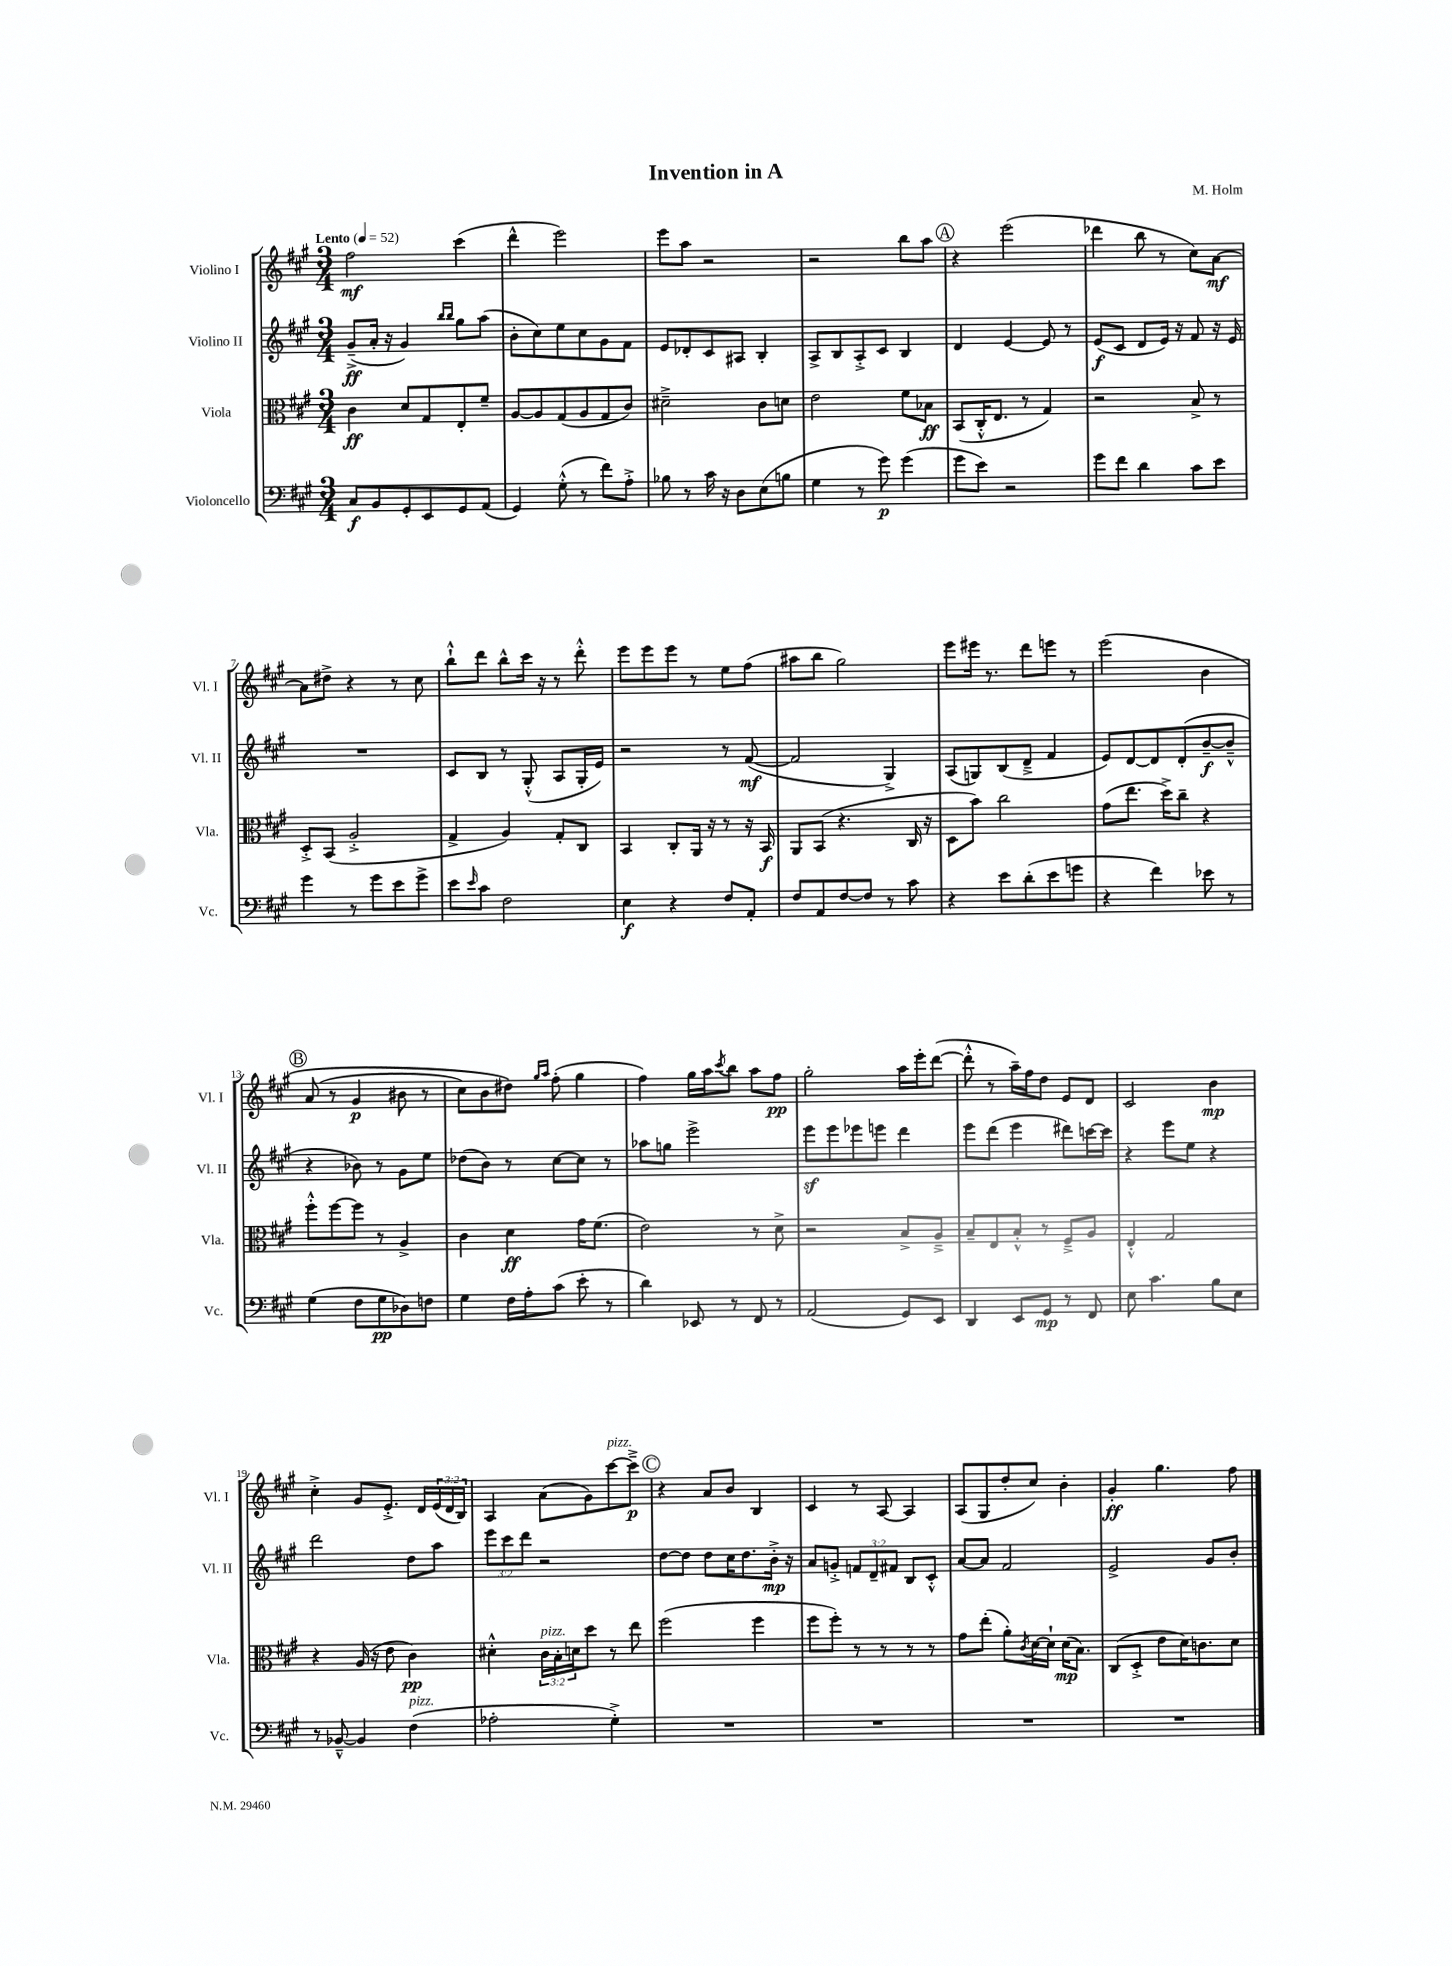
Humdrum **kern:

**kern	**dynam	**kern	**dynam	**kern	**dynam	**kern	**dynam
*part4	*part4	*part3	*part3	*part2	*part2	*part1	*part1
*staff4	*staff4	*staff3	*staff3	*staff2	*staff2	*staff1	*staff1
*I"Violoncello	*	*I"Viola	*	*I"Violino II	*	*I"Violino I	*
*I'Vc.	*	*I'Vla.	*	*I'Vl. II	*	*I'Vl. I	*
*clefF4	*	*clefC3	*	*clefG2	*	*clefG2	*
*k[f#c#g#]	*	*k[f#c#g#]	*	*k[f#c#g#]	*	*k[f#c#g#]	*
*M3/4	*	*M3/4	*	*M3/4	*	*M3/4	*
*MM52	*	*MM52	*	*MM52	*	*MM52	*
=1	=1	=1	=1	=1	=1	=1	=1
!	!	!	!	!	!	!LO:TX:a:B:t=Lento	!
8C#/L	f	4c#\	ff	(8g#~^/L	ff	2ff#\	mf
8BB/	.	.	.	16a'/Jk	.	.	.
.	.	.	.	16r	.	.	.
8GG#'/	.	8d/L	.	4g#/)	.	.	.
8EE/	.	8G#/	.	.	.	.	.
.	.	.	.	16qqbb/LL	.	.	.
.	.	.	.	16qqbb/JJ	.	.	.
8GG#/	.	8E'/	.	8gg#\L	.	(4ccc#\	.
(8AA/J	.	8f#~/J	.	(8aa\J	.	.	.
=2	=2	=2	=2	=2	=2	=2	=2
4GG#/)	.	[8A/L	.	8b'\L	.	4ddd^^\	.
.	.	8A/]	.	8cc#\)	.	.	.
(8G#'^^\	.	(8G#/	.	8ee\	.	2eee\)	.
8r	.	8A/	.	8cc#\	.	.	.
8f#\L)	.	8G#/	.	8g#\	.	.	.
8A'^\J	.	8c#/J)	.	8f#\J	.	.	.
=3	=3	=3	=3	=3	=3	=3	=3
8B-X\	.	2d#X~^\	.	8e/L	.	8eee\L	.
8r	.	.	.	8d-X'/	.	8aa\J	.
16c#\	.	.	.	8c#/	.	2r	.
16r	.	.	.	.	.	.	.
8D\L	.	.	.	8A#X/J	.	.	.
(8E\	.	8c#\L	.	4B'/	.	.	.
8Bn\J	.	8dn\J	.	.	.	.	.
=4	=4	=4	=4	=4	=4	=4	=4
4G#\	.	2e\	.	8A^/L	.	2r	.
.	.	.	.	8B/	.	.	.
8r	.	.	.	8A'^/	.	.	.
8g#\)	p	.	.	8c#/J	.	.	.
(4g#\	.	8f#\L	.	4B/	.	8bb\L	.
.	.	8B-X\J	ff	.	.	8aa\J	.
!!LO:REH:place=s1:t=A
=5	=5	=5	=5	=5	=5	=5	=5
8g#\L	.	(8BB/L	.	4d/	.	4r	.
8e\J)	.	16C#'^^/K	.	.	.	.	.
.	.	8.E/J	.	.	.	.	.
2r	.	.	.	[4e/	.	(2eee\	.
.	.	8r	.	.	.	.	.
.	.	4G#/)	.	8e/]	.	.	.
.	.	.	.	8r	.	.	.
=6	=6	=6	=6	=6	=6	=6	=6
8g#\L	.	2r	.	(8e/L	f	4ddd-X\	.
8f#\J	.	.	.	8c#/J	.	.	.
4d\	.	.	.	8d/L	.	8bb\	.
.	.	.	.	16e/Jk)	.	8r	.
.	.	.	.	16r	.	.	.
8c#\L	.	8B^/	.	8f#/	.	8cc#\L)	.
8e\J	.	8r	.	16r	.	[8a\J	mf
.	.	.	.	16e/	.	.	.
!!LO:LB:g=z
=7	=7	=7	=7	=7	=7	=7	=7
4g#\	.	8D'^/L	.	2.r	.	8a\L]	.
.	.	(8BB/J	.	.	.	8dd#X^\J	.
8r	.	2A'^/	.	.	.	4r	.
8g#\L	.	.	.	.	.	.	.
8e\	.	.	.	.	.	8r	.
8g#^\J	.	.	.	.	.	8cc#\	.
=8	=8	=8	=8	=8	=8	=8	=8
8e\L	.	4G#^/	.	8c#/L	.	8bb`^^\L	.
16qqe/	.	.	.	.	.	.	.
8c#\J	.	.	.	8B/J	.	8ddd\J	.
2F#\	.	4A/)	.	8r	.	8bb^^\L	.
.	.	.	.	(8G#'^^/	.	16ccc#\Jk	.
.	.	.	.	.	.	16r	.
.	.	8G#'/L	.	8A/L	.	8r	.
.	.	8C#/J	.	16G#'/L	.	8ddd'^^\	.
.	.	.	.	16e/JJ)	.	.	.
=9	=9	=9	=9	=9	=9	=9	=9
4E\	f	4BB/	.	2r	.	8eee\L	.
.	.	.	.	.	.	8eee\	.
4r	.	8C#'/L	.	.	.	8eee\J	.
.	.	16AA/Jk	.	.	.	8r	.
.	.	16r	.	.	.	.	.
8F#/L	.	8r	.	8r	.	8ee\L	.
8AA'/J	.	16r	.	([8f#/	mf	(8ff#\J	.
.	.	16BB/	f	.	.	.	.
=10	=10	=10	=10	=10	=10	=10	=10
8F#/L	.	8AA/L	.	2f#/]	.	8aa#X\L	.
8AA/	.	(8BB/J	.	.	.	8bb\J	.
[8F#/	.	4.r	.	.	.	2gg#\)	.
8F#/J]	.	.	.	.	.	.	.
8r	.	.	.	4G#^/)	.	.	.
8c#\	.	16C#/	.	.	.	.	.
.	.	16r	.	.	.	.	.
=11	=11	=11	=11	=11	=11	=11	=11
4r	.	8D\L	.	(8A/L	.	8eee\L	.
.	.	8b\J)	.	8Gn/)	.	16eee#X\Jk	.
.	.	.	.	.	.	8.r	.
8e\L	.	2cc#\	.	(8B/	.	.	.
(8d'\	.	.	.	8d~^/J	.	8ddd\L	.
8e\	.	.	.	4f#/	.	8eeen\J	.
8gn\J	.	.	.	.	.	8r	.
=12	=12	=12	=12	=12	=12	=12	=12
4r	.	(8g#\L	.	8e/L)	.	(2eee\	.
.	.	8.ee\J	.	[8d/	.	.	.
4f#\)	.	.	.	8d/]	.	.	.
.	.	16dd^\KL)	.	.	.	.	.
.	.	8cc#~\J	.	(8d'/	.	.	.
8e-X\	.	4r	.	[8b~/	f	4b\	.
8r	.	.	.	8b~^^/J]	.	.	.
!!LO:LB:g=z
!!LO:REH:place=s1:t=B
=13	=13	=13	=13	=13	=13	=13	=13
(4G#\	.	8ff#'^^\L	.	4r	.	(8a/	.
.	.	[8ff#\	.	.	.	8r	.
8F#\L	.	8ff#\J]	.	8b-X\)	.	4g#/	p
8G#\	pp	8r	.	8r	.	.	.
8D-X\)	.	4A^/	.	8g#\L	.	8b#X\	.
8Fn\J	.	.	.	8ee\J	.	8r	.
=14	=14	=14	=14	=14	=14	=14	=14
4G#\	.	4c#\	.	(8dd-X\L	.	8cc#\L)	.
.	.	.	.	8b\J)	.	8b\	.
16F#\LL	.	4d\	ff	8r	.	8dd#X\J)	.
16A'\J	.	.	.	.	.	.	.
.	.	.	.	.	.	16qqgg#/LL	.
.	.	.	.	.	.	16qqaa/JJ	.
(8c#\J	.	.	.	[8cc#\L	.	(8ff#'\	.
8e'\	.	16g#\KL	.	8cc#\J]	.	4gg#\	.
.	.	(8.f#\J	.	.	.	.	.
8r	.	.	.	8r	.	.	.
=15	=15	=15	=15	=15	=15	=15	=15
4d\)	.	2e\)	.	8aa-X\L	.	4ff#\)	.
.	.	.	.	8ggn\J	.	.	.
8EE-X/	.	.	.	2eee^\	.	16gg#\LL	.
.	.	.	.	.	.	16aa\J	.
.	.	.	.	.	.	8qccc#/	.
8r	.	.	.	.	.	8bb\J	.
8FF#/	.	8r	.	.	.	8aa\L	.
8r	.	8d^\	.	.	.	8ff#\J	pp
=16	=16	=16	=16	=16	=16	=16	=16
(2AA/	.	2r	.	8eeez\L	.	2gg#'\	.
.	.	.	.	8eee\	.	.	.
.	.	.	.	8eee-X\	.	.	.
.	.	.	.	8eeen\J	.	.	.
8GG#/L)	.	8B^/L	.	4ddd\	.	16aa\LL	.
.	.	.	.	.	.	16eee'\J	.
8EE/J	.	8A~^/J	.	.	.	([8ddd\J	.
=17	=17	=17	=17	=17	=17	=17	=17
4DD/	.	8B~/L	.	8eee\L	.	8ddd'^^\]	.
.	.	8E/	.	(8ddd\J	.	8r	.
8EE/L	.	8B'^^/J	.	4eee\	.	16aa~\LL)	.
.	.	.	.	.	.	16ff#\J	.
8GG#/J	mp	8r	.	.	.	8dd\J	.
8r	.	8F#~^/L	.	8ddd#X\L)	.	8e/L	.
8FF#/	.	8A/J	.	[16cccn\L	.	8d/J	.
.	.	.	.	16ccc\JJ]	.	.	.
=18	=18	=18	=18	=18	=18	=18	=18
8E\	.	4E'^^/	.	4r	.	2c#/	.
4.c#\	.	.	.	.	.	.	.
.	.	2G#/	.	8eee\L	.	.	.
.	.	.	.	8ee\J	.	.	.
8B\L	.	.	.	4r	.	4b\	mp
8E\J	.	.	.	.	.	.	.
!!LO:LB:g=z
=19	=19	=19	=19	=19	=19	=19	=19
8r	.	4r	.	2ddd\	.	4cc#'^\	.
[8BB-X~^^/	.	.	.	.	.	.	.
4BB-/]	.	(16A/	.	.	.	8g#/L	.
.	.	16r	.	.	.	.	.
.	.	8e\	.	.	.	8.e'^/J	.
!LO:TX:a:i:t=pizz.	!	!	!	!	!	!	!
(4F#\	.	4c#\)	pp	8dd\L	.	.	.
.	.	.	.	.	.	16d/LL	.
.	.	.	.	8aa\J	.	(24e/	.
.	.	.	.	.	.	24d/	.
.	.	.	.	.	.	24B/JJ)	.
=20	=20	=20	=20	=20	=20	=20	=20
2A-X'\	.	4d#X'^^\	.	12eee\L	.	4A/	.
.	.	.	.	12ccc#\	.	.	.
.	.	.	.	12ddd\J	.	.	.
!	!	!LO:TX:a:i:t=pizz.	!	!	!	!	!
.	.	24c#\LL	.	2r	.	(8a\L	.
.	.	24B'\	.	.	.	.	.
.	.	24dn\J	.	.	.	.	.
.	.	8dd\J	.	.	.	8g#\)	.
!	!	!	!	!	!	!LO:TX:a:i:t=pizz.	!
4G#'^\)	.	8r	.	.	.	[8ccc#\	.
.	.	8ee\	.	.	.	8ccc#~^\J]	p
!!LO:REH:place=s1:t=C
=21	=21	=21	=21	=21	=21	=21	=21
2.r	.	(2ff#\	.	[8dd\L	.	4r	.
.	.	.	.	8dd\J]	.	.	.
.	.	.	.	8dd\L	.	8a/L	.
.	.	.	.	16cc#\K	.	8b/J	.
.	.	.	.	8.dd\	.	.	.
.	.	4ff#\	.	.	.	4B/	.
.	.	.	.	16b'^\Jk	mp	.	.
.	.	.	.	16r	.	.	.
=22	=22	=22	=22	=22	=22	=22	=22
2.r	.	8ff#\L	.	8a/L	.	4c#/	.
.	.	8ff#'\J)	.	8gn'^/J	.	.	.
.	.	8r	.	12fn/L	.	8r	.
.	.	.	.	12d~/	.	.	.
.	.	8r	.	.	.	[8A/	.
.	.	.	.	12f#X/J	.	.	.
.	.	8r	.	8B/L	.	4A/]	.
.	.	8r	.	8c#'^^/J	.	.	.
=23	=23	=23	=23	=23	=23	=23	=23
2.r	.	8g#\L	.	[8a/L	.	(8A/L	.
.	.	(8ee'\J	.	8a/J]	.	8G#/	.
.	.	8a'\L)	.	2f#/	.	8dd'/	.
.	.	8qc#/	.	.	.	.	.
.	.	[16d\L	.	.	.	8cc#/J)	.
.	.	16d`\JJ]	.	.	.	.	.
.	.	(16d\KL	mp	.	.	4b'\	.
.	.	8.B\J)	.	.	.	.	.
=24	=24	=24	=24	=24	=24	=24	=24
2.r	.	(8C#/L	.	2e^/	.	4g#'/	ff
.	.	8D'^/J	.	.	.	.	.
.	.	8e\L	.	.	.	4.gg#\	.
.	.	16d\K)	.	.	.	.	.
.	.	8.cn\	.	.	.	.	.
.	.	.	.	8g#/L	.	.	.
.	.	8d\J	.	8b'/J	.	8ff#\	.
==	==	==	==	==	==	==	==
*-	*-	*-	*-	*-	*-	*-	*-
